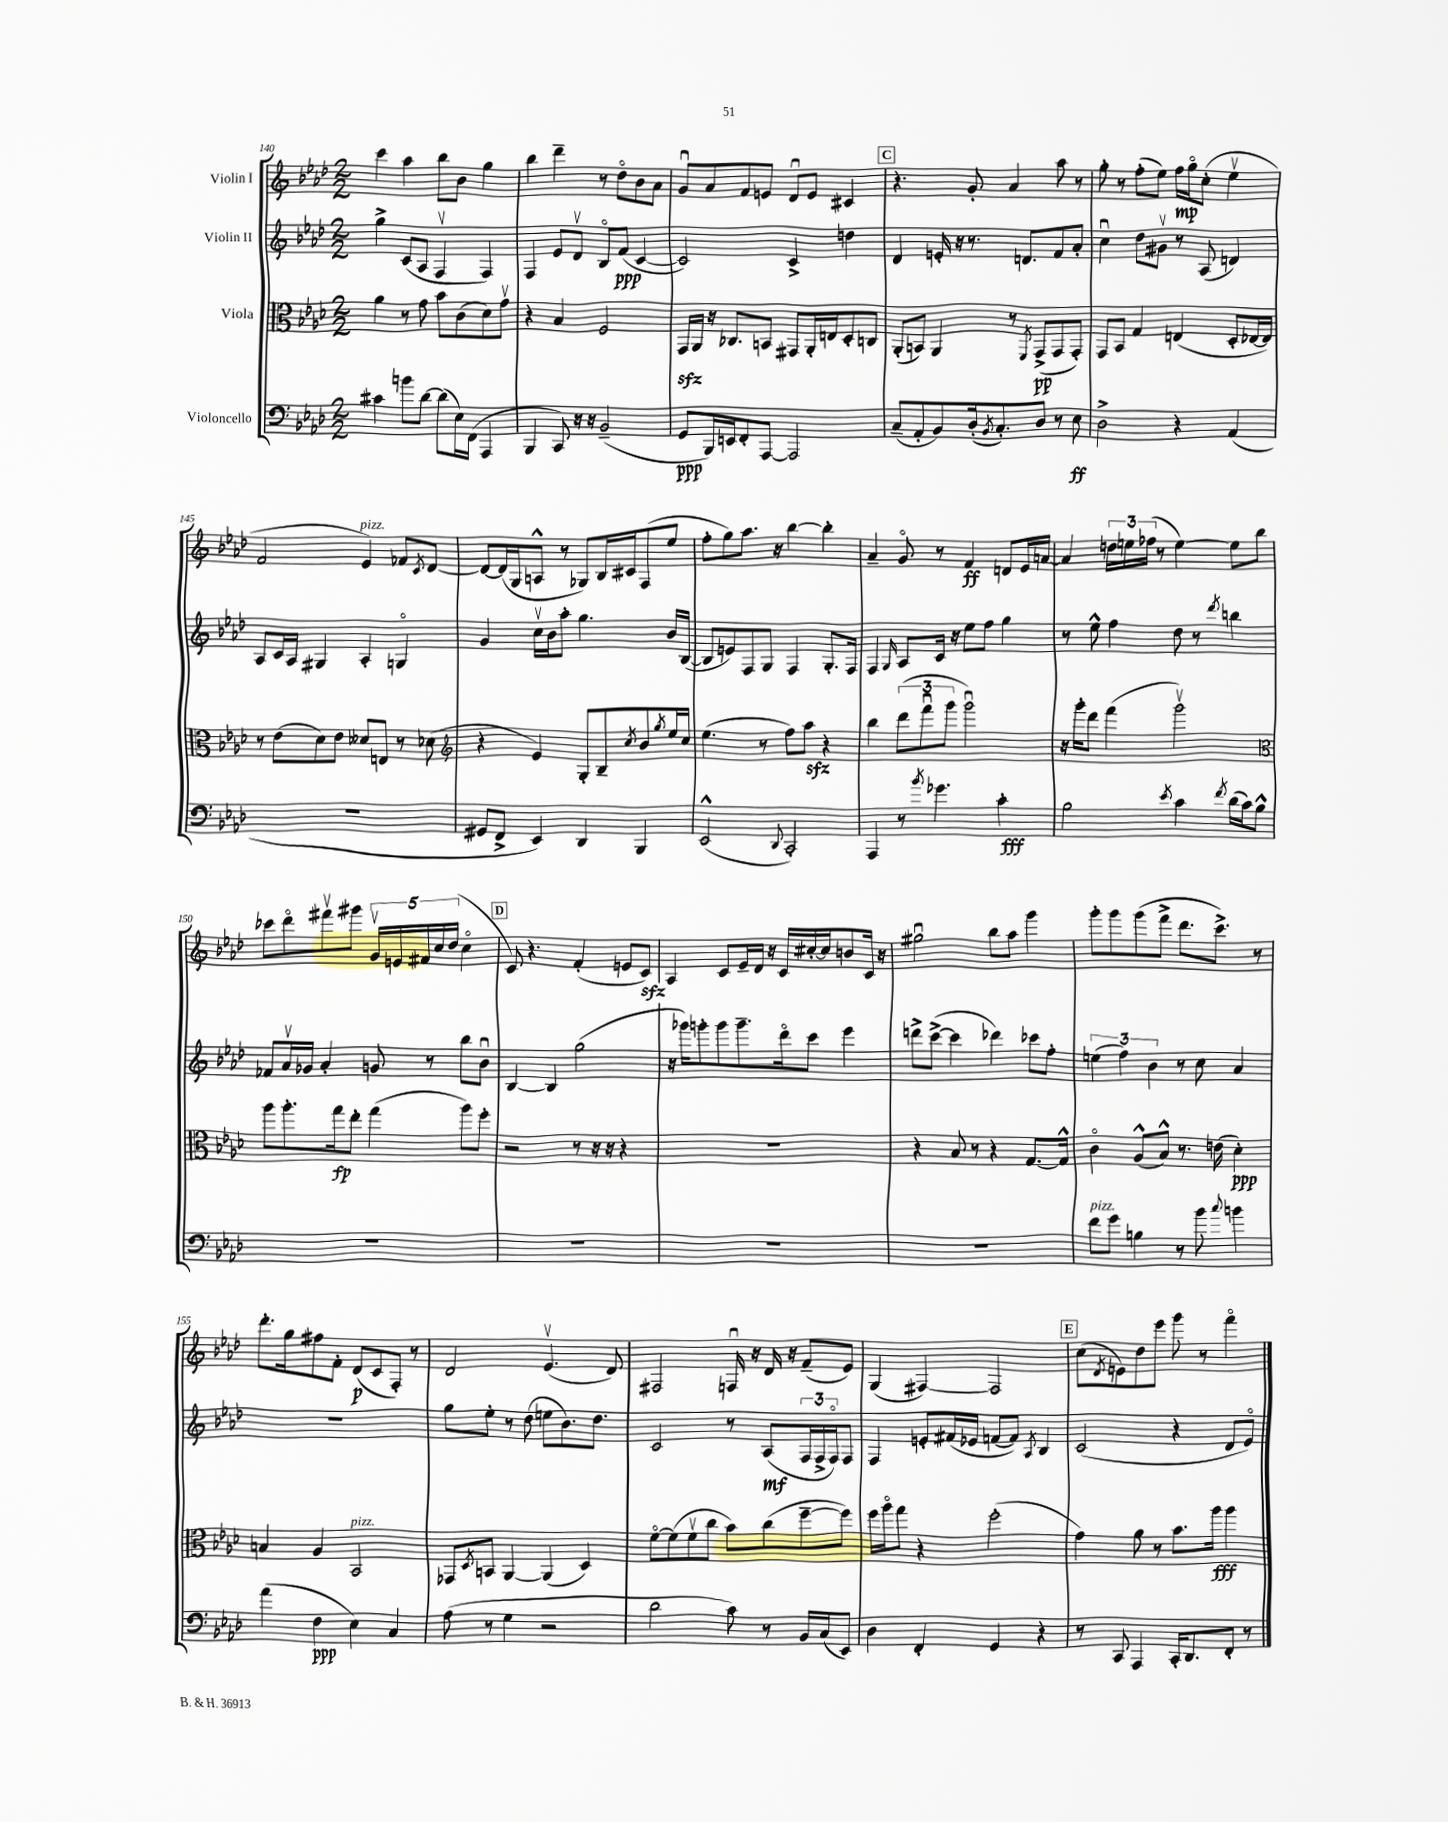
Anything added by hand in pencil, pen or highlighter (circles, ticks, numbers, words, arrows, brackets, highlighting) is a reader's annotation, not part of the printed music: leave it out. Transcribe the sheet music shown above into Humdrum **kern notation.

**kern	**dynam	**kern	**dynam	**kern	**dynam	**kern	**dynam
*part4	*part4	*part3	*part3	*part2	*part2	*part1	*part1
*staff4	*staff4	*staff3	*staff3	*staff2	*staff2	*staff1	*staff1
*I"Violoncello	*	*I"Viola	*	*I"Violin II	*	*I"Violin I	*
*clefF4	*	*clefC3	*	*clefG2	*	*clefG2	*
*k[b-e-a-d-]	*	*k[b-e-a-d-]	*	*k[b-e-a-d-]	*	*k[b-e-a-d-]	*
*M2/2	*	*M2/2	*	*M2/2	*	*M2/2	*
=140	=140	=140	=140	=140	=140	=140	=140
4c#X\	.	4a-\	.	4gg^\	.	4ccc\	.
8bn\L	.	8r	.	(8c/L	.	4aa-\	.
[8d-\J	.	8g\	.	8A-/J	.	.	.
(8d-\L]	.	8b-\L	.	4Fv/	.	8bb-\L	.
16E-\L)	.	(8c\	.	.	.	8b-\J	.
(16FF\JJ	.	.	.	.	.	.	.
4AAA-/	.	8d-\)	.	4F/)	.	4gg\	.
.	.	8gv\J	.	.	.	.	.
=141	=141	=141	=141	=141	=141	=141	=141
4BBB-/	.	4r	.	4F/	.	4bb-\	.
8CC/)	.	4B-/	.	8e-/L	.	4ddd-~\	.
16r	.	.	.	8d-v/J	.	.	.
16r	.	.	.	.	.	.	.
(2BB-~/	.	2F/	.	8B-/L	.	8r	.
.	.	.	.	(8f/J	ppp	8dd-\L	.
.	.	.	.	[4c/	.	8b-\	.
.	.	.	.	.	.	8a-\J	.
=142	=142	=142	=142	=142	=142	=142	=142
8GG/L	ppp	16GGzz/LL	.	2c/])	.	8gu/L	.
.	.	16AA-/JJ	.	.	.	.	.
16BBB-/L)	.	16r	.	.	.	8a-/	.
16EEn/J	.	8.C-X/L	.	.	.	.	.
8FF'/	.	.	.	.	.	8f/	.
[8AAA-/J	.	8BBn/J	.	.	.	8en/J	.
2AAA-/]	.	8GG#X/L	.	4c^/	.	8d-u/L	.
.	.	16AA-'/L	.	.	.	8e/J	.
.	.	16En/J	.	.	.	.	.
.	.	8D-'/	.	4ddn\	.	4c#X/	.
.	.	8Cn/J	.	.	.	.	.
!!LO:REH:place=s1:t=C
=143	=143	=143	=143	=143	=143	=143	=143
(8C~/L	.	(8AA-'/L	.	4d-/	.	4.r	.
8AA-'/	.	8BBn/J)	.	.	.	.	.
8BB-/)	.	4AA-/	.	16en'/	.	.	.
.	.	.	.	16r	.	.	.
(16D-'/k	.	.	.	8.r	.	8g'/	.
8qBB-/	.	.	.	.	.	.	.
8.C'/)	.	.	.	.	.	.	.
.	.	8r	.	.	.	4a-/	.
.	.	.	.	8.dn/L	.	.	.
.	.	8qFF/	.	.	.	.	.
8D-/J	.	(8GG^/L	pp	.	.	.	.
8r	.	8GG/	.	8f/	.	8aa-\	.
8E-\	ff	8GG'/J)	.	8a-'/J	.	8r	.
=144	=144	=144	=144	=144	=144	=144	=144
2D-^\	.	8GG/L	.	4ccu\	.	8gg'\	.
.	.	8BB-/J	.	.	.	8r	.
.	.	4G/	.	8dd-\L	.	(8ff'\L	.
.	.	.	.	8g#Xv\J	.	8ee-\J)	.
4r	.	(4En/	.	8r	.	16ff\LL	mp
.	.	.	.	.	.	16gg\J	.
.	.	.	.	(8A-/	.	(8cc'\J	.
(4AA-/	.	8D-'/L	.	4dn/)	.	4ee-v\	.
.	.	[16E-X/L	.	.	.	.	.
.	.	16E-/JJ])	.	.	.	.	.
!!LO:LB:g=z
=145	=145	=145	=145	=145	=145	=145	=145
1r	.	8r	.	8A-/L	.	2f/	.
.	.	(8e-\L	.	16c/L	.	.	.
.	.	.	.	16A-/JJ	.	.	.
.	.	8d-\)	.	4G#X/	.	.	.
.	.	8e-\J	.	.	.	.	.
!	!	!	!	!	!	!LO:TX:a:i:t=pizz.	!
.	.	8d--X/L	.	4A-'/	.	4e-/)	.
.	.	8En/J	.	.	.	.	.
.	.	8r	.	4Gn/	.	8f-X/L	.
.	.	.	.	.	.	8qc/	.
.	.	(8d-X\	.	.	.	[8d-/J	.
=146	=146	=146	=146	=146	=146	=146	=146
*	*	*clefG2	*	*	*	*	*
8GG#X/L	.	4r	.	4g/	.	8d-/L_	.
8FF^/J	.	.	.	.	.	(16d-/L]	.
.	.	.	.	.	.	16G/J	.
4EE-/)	.	4e-/)	.	16ccv\LL	.	8An^^/J	.
.	.	.	.	16b-\J	.	.	.
.	.	.	.	8aa-'\J	.	8r	.
4DD-/	.	8G'/L	.	4.gg\	.	8G-X/L)	.
.	.	8B-~/	.	.	.	16B-/L	.
.	.	.	.	.	.	16c#X/J	.
.	.	8qcc/	.	.	.	.	.
4BBB-/	.	8b-/	.	.	.	(8F/	.
.	.	8qgg/	.	.	.	.	.
.	.	16ee-/L	.	16b-/LL	.	8ee-/J	.
.	.	16cc/JJ	.	([16B-/JJ	.	.	.
=147	=147	=147	=147	=147	=147	=147	=147
(2EE-^^/	.	(4.ee-\	.	8B-/L]	.	8ff'\L	.
.	.	.	.	8en/)	.	8gg\)	.
.	.	.	.	8F/	.	8.aa-\J	.
.	.	8r	.	8G/J	.	.	.
.	.	.	.	.	.	16r	.
8qqDD-/	.	.	.	.	.	.	.
2CC'/)	.	8ff\L)	.	4F/	.	[4bb-\	.
.	.	8aa-zz\J	.	.	.	.	.
.	.	4r	.	8.G'/L	.	4bb-'\]	.
.	.	.	.	16F/Jk	.	.	.
=148	=148	=148	=148	=148	=148	=148	=148
4AAA-/	.	4bb-\	.	4F/	.	4a-~/	.
.	.	.	.	16qqG/	.	.	.
8r	.	(12ddd-\L	.	8A-/L	.	8g/	.
.	.	12fffu\	.	.	.	.	.
8qb-/	.	.	.	.	.	.	.
4.g-X\	.	.	.	16c/Jk	.	8r	.
.	.	12ggg\J	.	.	.	.	.
.	.	.	.	16r	.	.	.
.	.	2gggu\)	.	8ee-\L	.	4f/	ff
.	.	.	.	8ff\J	.	.	.
4c'\	fff	.	.	4gg\	.	8dn/L	.
.	.	.	.	.	.	16e-/L	.
.	.	.	.	.	.	[16an/JJ	.
=149	=149	=149	=149	=149	=149	=149	=149
2B-\	.	16r	.	8r	.	4a/]	.
.	.	16ggg'\KL	.	.	.	.	.
.	.	8ddd-\J	.	8ee-^^\	.	.	.
.	.	(4fff\	.	4ff\	.	24ddn\LL	.
.	.	.	.	.	.	24een\	.
.	.	.	.	.	.	(24ff-X\JJ	.
.	.	.	.	.	.	8r	.
8qe-/	.	.	.	.	.	.	.
4c\	.	2gggv\)	.	8dd-\	.	[4ee\)	.
.	.	.	.	8r	.	.	.
8qf/	.	.	.	8qddd-/	.	.	.
(16d-\LL	.	.	.	4bbn\	.	8ee\L]	.
16c\J)	.	.	.	.	.	.	.
8B-^^\J	.	.	.	.	.	8bb-\J	.
!!LO:LB:g=z
=150	=150	=150	=150	=150	=150	=150	=150
*	*	*clefC3	*	*	*	*	*
1r	.	8aa-\L	.	8f-X/L	.	8ccc-X\L	.
.	.	8.aa-'\	.	16a-v/L	.	8ddd-\	.
.	.	.	.	16g-X/JJ	.	.	.
.	.	.	.	4a-'/	.	8fff#Xv\	.
.	.	16gg\k	fp	.	.	.	.
.	.	8ee-'\J	.	.	.	8ggg#X\J	.
.	.	(4gg\	.	8gn/	.	20gv/LL	.
.	.	.	.	.	.	20en/	.
.	.	.	.	.	.	20f#X/	.
.	.	.	.	8r	.	.	.
.	.	.	.	.	.	20cc/	.
.	.	.	.	.	.	(20dd-/JJ	.
.	.	8aa-\L)	.	8bb-\L	.	4cc\	.
.	.	8ff'\J	.	8b-u\J	.	.	.
!!LO:REH:place=s1:t=D
=151	=151	=151	=151	=151	=151	=151	=151
1r	.	2r	.	[4B-/	.	8c/)	.
.	.	.	.	.	.	4.r	.
.	.	.	.	4B-/]	.	.	.
.	.	8r	.	(2gg\	.	(4f'/	.
.	.	16r	.	.	.	.	.
.	.	16r	.	.	.	.	.
.	.	4r	.	.	.	8en/L	.
.	.	.	.	.	.	8czz/J)	.
=152	=152	=152	=152	=152	=152	=152	=152
1r	.	1r	.	16r	.	4A-/	.
.	.	.	.	16ggg-X\KL)	.	.	.
.	.	.	.	8gggn'\	.	.	.
.	.	.	.	8ggg\	.	8c/L	.
.	.	.	.	8.ggg~\	.	16e-~/L	.
.	.	.	.	.	.	16d-/JJ	.
.	.	.	.	.	.	16r	.
.	.	.	.	16ddd-\k	.	16c/LL	.
.	.	.	.	8ccc\J	.	[16cc#X'/	.
.	.	.	.	.	.	16cc#/J]	.
.	.	.	.	4eee-\	.	8bn/	.
.	.	.	.	.	.	16c/Jk	.
.	.	.	.	.	.	16r	.
=153	=153	=153	=153	=153	=153	=153	=153
1r	.	4r	.	8dddn^\L	.	2gg#Xu\	.
.	.	.	.	([8ccc^\J	.	.	.
.	.	8B-/	.	4ccc\]	.	.	.
.	.	8r	.	.	.	.	.
.	.	4r	.	4ddd-X\)	.	8bb-\L	.
.	.	.	.	.	.	8aa-\J	.
.	.	[8.G/L	.	8ccc-X\L	.	4ggg\	.
.	.	.	.	8ff'\J	.	.	.
.	.	16G^^/Jk]	.	.	.	.	.
=154	=154	=154	=154	=154	=154	=154	=154
!LO:TX:a:i:t=pizz.	!	!	!	!	!	!	!
8f\L	.	4c\	.	(6een\	.	8ggg'\L	.
8g\J	.	.	.	.	.	8ggg\	.
.	.	.	.	6ff\)	.	.	.
4Bn\	.	(8A-^^/L	.	.	.	(8ggg\	.
.	.	.	.	6b-\	.	.	.
.	.	8B-^^/J)	.	.	.	8fff^\J	.
8r	.	8.r	.	8r	.	8.ddd-\L	.
8b-\	.	.	.	8cc\	.	.	.
.	.	(16en\	.	.	.	8.ccc^\J)	.
8qqcc/	.	.	.	.	.	.	.
4bn\	.	4d-'\)	ppp	4a-/	.	.	.
.	.	.	.	.	.	8r	.
!!LO:LB:g=z
=155	=155	=155	=155	=155	=155	=155	=155
(4a-\	.	4Bn/	.	1r	.	8.ddd-'\L	.
.	.	.	.	.	.	16gg\k	.
4F\	ppp	4A-/	.	.	.	8ff#X\	.
.	.	.	.	.	.	8f'\J	.
!	!	!LO:TX:a:i:t=pizz.	!	!	!	!	!
4E-\)	.	2BB-/	.	.	.	(8d-/L	p
.	.	.	.	.	.	8c/	.
4C/	.	.	.	.	.	8F'/J)	.
.	.	.	.	.	.	8r	.
=156	=156	=156	=156	=156	=156	=156	=156
(8A-\	.	8GG-X/L	.	8gg\L	.	2d-/	.
.	.	8qD-/	.	.	.	.	.
8r	.	8BBn/J	.	8ee-'\J	.	.	.
4G\	.	[4AA-/	.	8r	.	.	.
.	.	.	.	(8dd-\	.	.	.
2r	.	(4AA-/]	.	8een\L	.	(4.e-v/	.
.	.	.	.	8.b-\)	.	.	.
.	.	4D-/)	.	.	.	.	.
.	.	.	.	8.dd-\J	.	.	.
.	.	.	.	.	.	8d-/)	.
=157	=157	=157	=157	=157	=157	=157	=157
2d-\	.	[8f\L	.	2c/	.	2F#X/	.
.	.	(8f\]	.	.	.	.	.
.	.	8fv\	.	.	.	.	.
.	.	8cc\J	.	.	.	.	.
8c\)	.	8b-\L)	.	8r	.	16Fnu/	.
.	.	.	.	.	.	16r	.
8r	.	(8cc\	.	(8A-/L	mf	16d-/	.
.	.	.	.	.	.	16r	.
16BB-/LL	.	[8ff~\	.	24F/L	.	(8f~/L	.
.	.	.	.	24F^/	.	.	.
(16C/J	.	.	.	.	.	.	.
.	.	.	.	24F/J)	.	.	.
8EE-/J)	.	8ff\J])	.	8F/J	.	8e-/J)	.
=158	=158	=158	=158	=158	=158	=158	=158
4D-\	.	16ff\LL	.	4F/	.	(4G/	.
.	.	16aa-\J	.	.	.	.	.
.	.	8gg\J	.	.	.	.	.
4FF'/	.	4r	.	8en'/L	.	[4F#X/)	.
.	.	.	.	(16f#X/L	.	.	.
.	.	.	.	16e-X/JJ	.	.	.
4GG/	.	(2ff'\	.	[8fn/L	.	2F#/]	.
.	.	.	.	8f/J])	.	.	.
.	.	.	.	8qA-/	.	.	.
4r	.	.	.	4B-/	.	.	.
!!LO:REH:place=s1:t=E
=159	=159	=159	=159	=159	=159	=159	=159
8r	.	4g\)	.	(2c/	.	(8cc\L	.
.	.	.	.	.	.	8qd-/	.
8CC/	.	.	.	.	.	8en\)	.
4AAA-/	.	8a-\	.	.	.	8dd-\	.
.	.	8r	.	.	.	8eee-\J	.
16CC'/KL	.	8.b-\L	.	4r	.	8ggg\	.
8.DD-/	.	.	.	.	.	.	.
.	.	.	.	.	.	8r	.
.	.	16aa-\Jk	fff	.	.	.	.
8FF'/J	.	4aa-\	.	8d-/L	.	4fff\	.
8r	.	.	.	8e-/J)	.	.	.
==	==	==	==	==	==	==	==
*-	*-	*-	*-	*-	*-	*-	*-
